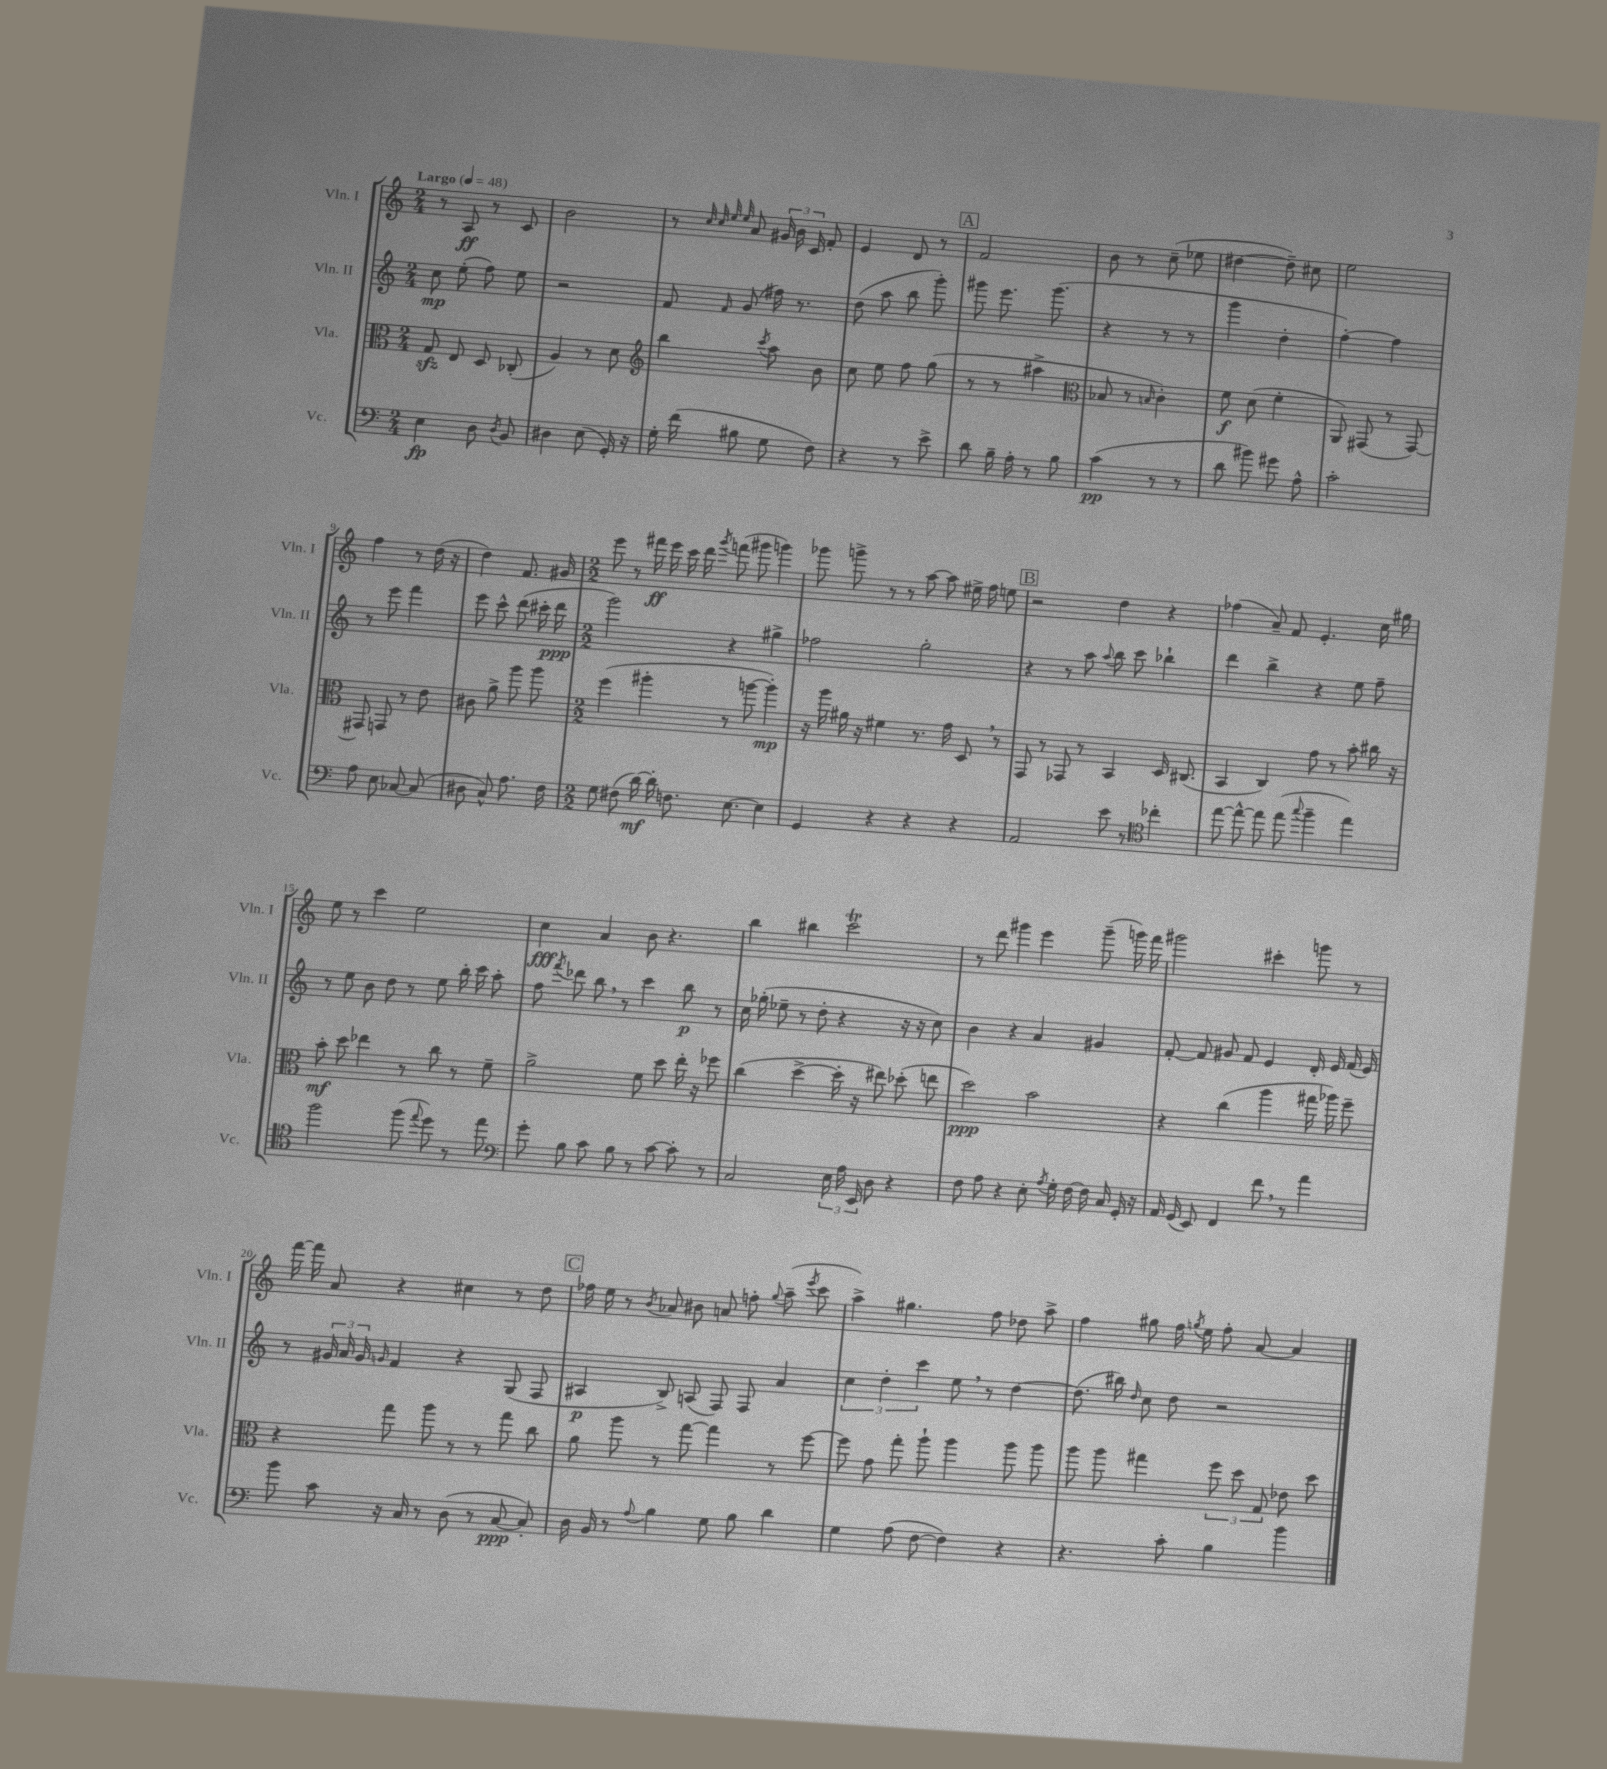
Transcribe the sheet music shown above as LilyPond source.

<<
\new StaffGroup <<
\new Staff = "s0" \with { instrumentName = "Vln. I" shortInstrumentName = "Vln. I" } {
    \clef treble \key c \major \numericTimeSignature \time 2/4 \tempo "Largo" 4 = 48
    \autoBeamOff r8 a8\ff r8 c'8 |
    b'2 |
    r8 \grace { c''32 c''32 e''32 e''32 } a'8 \tuplet 3/2 { gis'16 b'16 c'16 } f'8-. |
    e'4 d'8 r8 |
    \mark \markup { \box "A" } f'2 |
    b'8 r8 c''8--( ees''8 |
    dis''4~ dis''8--) cis''8 |
    e''2 |
    f''4 r8 d''16( r16 |
    d''4) f'8. gis'16 |
    \numericTimeSignature \time 2/2 e'''8 r8 fis'''16\ff e'''16 c'''16 d'''16 \acciaccatura { g'''8 } f'''8( gis'''8 g'''4) |
    ges'''8 g'''8-> r8 r8 a''8~ a''8 eis''16-> f''16 e''8 |
    \mark \markup { \box "B" } r2 d''4 r4 |
    fes''4( a'8--) f'8 e'4.-. c''16 gis''16 |
    e''8 r8 c'''4 e''2 |
    c''4\fff a'4 b'8 r4. |
    b''4 bis''4 c'''2\trill |
    r8 d'''8 gis'''4 e'''4 gis'''8--( g'''16) f'''16 |
    gis'''2 cis'''4-. g'''8 r8 |
    f'''16~ f'''16 a'8 r4 cis''4 r8 d''8 |
    \mark \markup { \box "C" } fes''16 e''16 r8 \acciaccatura { b'8 } aes'8 bis'8 a'8 f''8-. \appoggiatura { g''8 } a''8--( \acciaccatura { e'''8 } c'''8 |
    a''4->) gis''4. f''8 des''8 a''8-> |
    f''4 gis''8 f''16 \acciaccatura { g''8 } e''16 f''8-. a'8~ a'4 \bar "|." |
}
\new Staff = "s1" \with { instrumentName = "Vln. II" shortInstrumentName = "Vln. II" } {
    \clef treble \key c \major \numericTimeSignature \time 2/4
    \autoBeamOff c''8\mp e''8-.( f''8) e''8 |
    r2 |
    f'8 \grace { f'16 } g'8( fis''16) r8. |
    d''8( a''8 b''8 g'''8-.) |
    \mark \markup { \box "A" } gis'''8 e'''8. gis'''8.( |
    r4 r8 r8 |
    g'''4 d''4-. |
    f''4~-.) f''4 |
    r8 e'''8 f'''4 |
    e'''8 c'''8-^ d'''8( cis'''16-. d'''16\ppp |
    \numericTimeSignature \time 2/2 g'''2) r4 gis''4-> |
    fes''2 g''2-. |
    \mark \markup { \box "B" } r4 r8 a''8 \appoggiatura { a''8 } b''8 c'''8 bes''4-! |
    d'''4 b''4-> r4 e''8 f''8-- |
    r8 e''8 b'8 d''8 r8 e''8 b''16-. c'''16 a''8-. |
    f''8 \acciaccatura { f'''8 } des'''8 b''8 \breathe r8 c'''4 b''8\p r8 |
    c''16 ges''16-.( ees''8-- r8 d''8-. r4 r16 r16 c''8) |
    b'4 r4 a'4 gis'4 |
    f'8~-. f'8 gis'8 f'8 e'4 d'16-. e'16 f'16( e'16) |
    r8 \tuplet 3/2 { gis'16 a'16 gis'16 } \grace { g'16 } f'4 r4 g8( f8 |
    \mark \markup { \box "C" } ais4\p b8->) a8( f8) f8 a'4 |
    \tuplet 3/2 { c''4 d''4-. c'''4 } e''8 \breathe r8 d''4~ |
    d''8.( bis''16) \grace { d''16 } c''8 d''8 r2 \bar "|." |
}
\new Staff = "s2" \with { instrumentName = "Vla." shortInstrumentName = "Vla." } {
    \clef alto \key c \major \numericTimeSignature \time 2/4
    \autoBeamOff g8\sfz e8 d8 ces8-.( |
    a4) r8 d'8 |
    \clef treble b''4 \acciaccatura { c'''8 } a''8 b'8 |
    c''8 e''8 f''8 g''8( |
    \mark \markup { \box "A" } r8 r8 ais''4-> |
    \clef alto bes8 r8 \grace { b16 } c'4-.) |
    f'8\f d'8( f'4-. |
    a,8) gis,8( r8 gis,8~) |
    gis,8 g,8 r8 e'8 |
    cis'8 a'8-> a''8 a''8 |
    \numericTimeSignature \time 2/2 f''4( ais''4-. r8 a''8~ a''4-.\mp) |
    r16 a''16 ais'16 r16 fis'4 r8. g'16 d8 \breathe r8 |
    \mark \markup { \box "B" } g,8 r8 ges,8 r8 b,4 d16 cis8.( |
    b,4 c4) g'8 r8 b'8-. cis''16 r16 |
    b'8-.\mf d''8 ees''4 r8 c''8 r8 f'8-- |
    a'2-> f'8 d''8 e''16-. r16 fes''8 |
    c''4( d''4~-> d''16-. r16 eis''8) des''8-.( e''8 |
    d''2\ppp) b'2 |
    r4 c''4( a''4 gis''16 aes''16) f''8-- |
    r4 g''8 a''8 r8 r8 g''8 c''8 |
    \mark \markup { \box "C" } a'8 a''8 r8 g''8~ g''4 r8 f''8~ |
    f''8 g'8 g''8-. a''8-! a''4 a''8 a''8 |
    a''8 a''8 gis''4 \tuplet 3/2 { f''8 d''8 g8 } ees'8 d''8 \bar "|." |
}
\new Staff = "s3" \with { instrumentName = "Vc." shortInstrumentName = "Vc." } {
    \clef bass \key c \major \numericTimeSignature \time 2/4
    \autoBeamOff e4\fp d8 \acciaccatura { d8 } b,8 |
    dis4 e8( g,16-.) r16 |
    g16-. f'16( bis8 g8 f8) |
    r4 r8 e'8-> |
    \mark \markup { \box "A" } d'8 b16-- a16-. r8 b8 |
    c'4\pp( r8 r8 |
    d'8 bis'8) gis'8 a8-^ |
    c'2-. |
    a8 e8 ces8~ ces8( |
    dis8 c8-^) a8. f16 |
    \numericTimeSignature \time 2/2 g8 fis8( d'16~\mf) d'16-. f8. e8.~ e4 |
    g,4 r4 r4 r4 |
    \mark \markup { \box "B" } a,2 e'8 r8 \clef tenor ces''4-. |
    e''8~ e''8~-^ e''8 e''8( \appoggiatura { g''8 } f''4-- e''4) |
    f''2 f''8( \appoggiatura { e''8 } d''8) r8 e''8 |
    \clef bass g'8-. b8 c'8 b8 r8 c'8~ c'8-. r8 |
    c2 \tuplet 3/2 { e16 a16 e,16 } d8 r4 |
    f8 a8 r4 e8-. \acciaccatura { a8 } g16-. f16~ f16 c16 g,16-. r16 |
    a,16 g,16( e,8) f,4 f'8 \breathe r8 a'4 |
    b'8 c'8 r16 c16 r8 d8( r8 c8~\ppp c8-.) |
    \mark \markup { \box "C" } d16 b,16 r8 \appoggiatura { a8 } b4 g8 b8 d'4 |
    g4 a8( f8~ f4) r4 |
    r4. c'8-. b4 b'4 \bar "|." |
}
>>
>>
